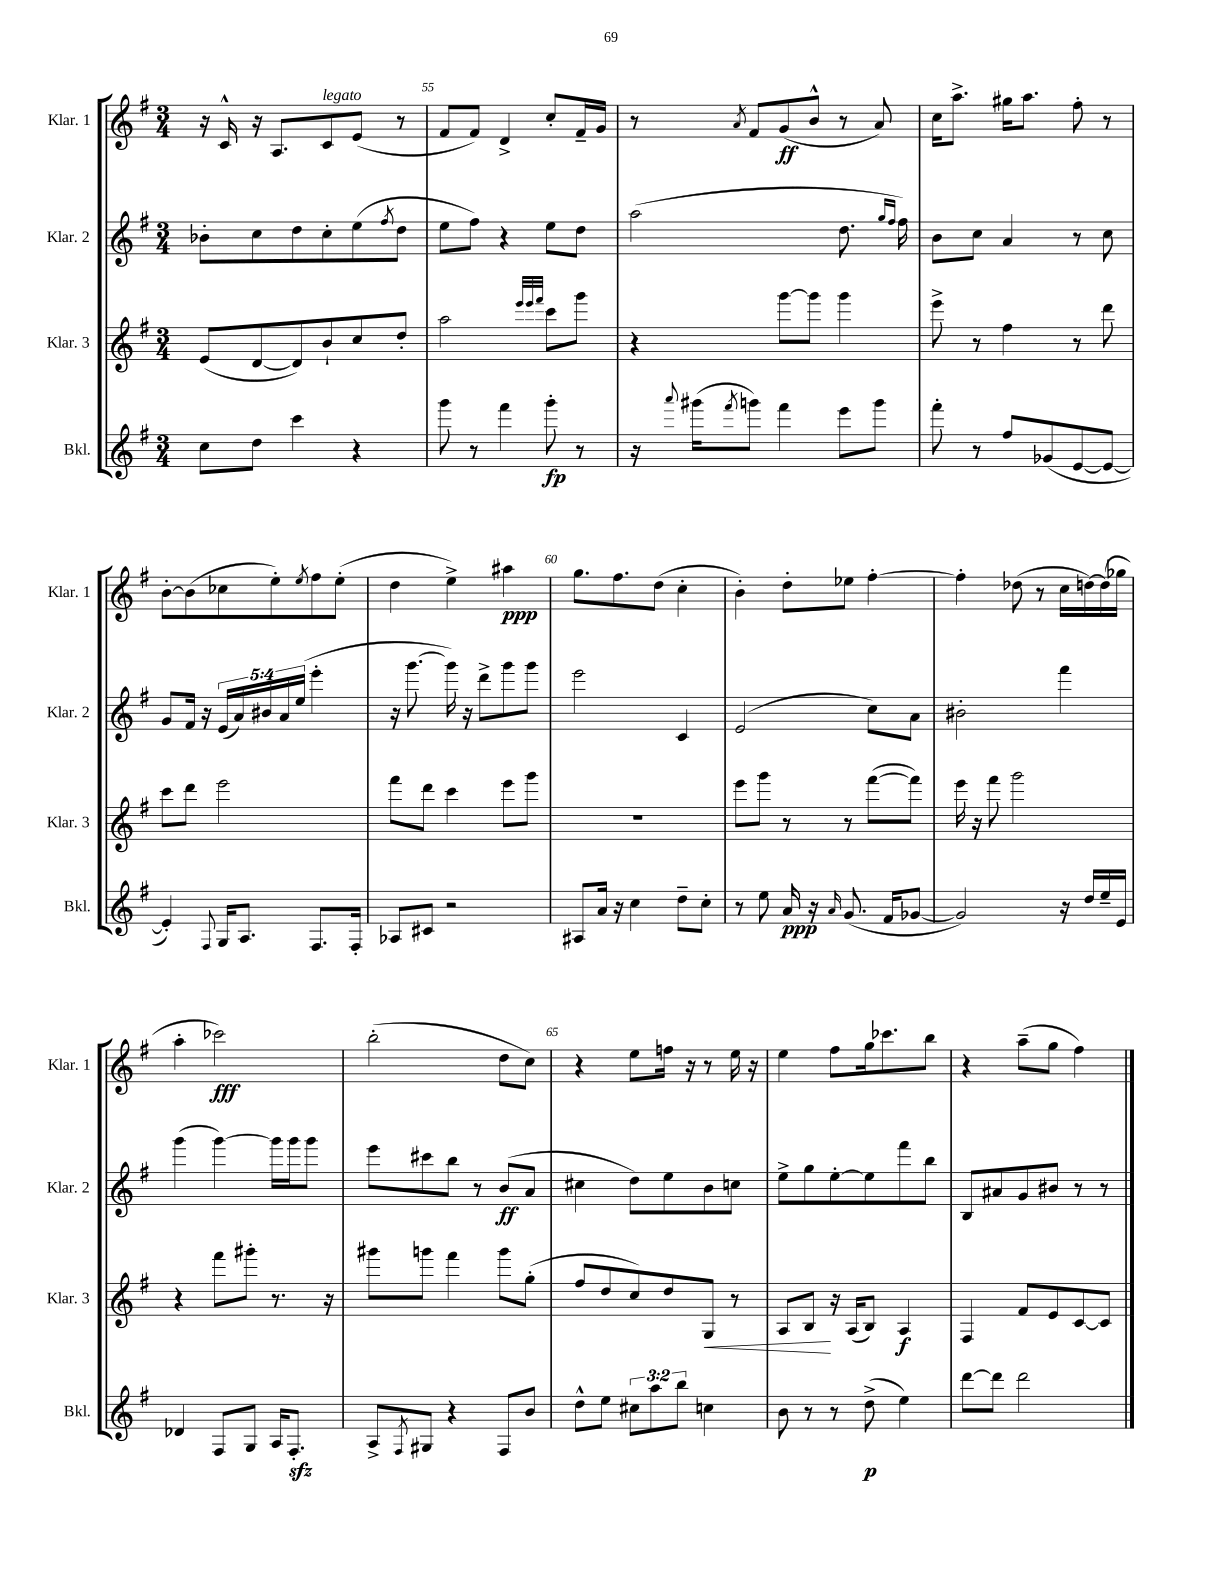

**kern	**kern	**kern	**kern
*staff4	*staff3	*staff2	*staff1
*clefG2	*clefG2	*clefG2	*clefG2
*k[f#]	*k[f#]	*k[f#]	*k[f#]
*M3/4	*M3/4	*M3/4	*M3/4
8cc\L	(8e/L	8b-'\L	16r
.	.	.	16c^^/
8dd\J	[8d/	8cc\	16r
.	.	.	8.A/L
4ccc\	8d/])	8dd\	.
.	8b`/	8cc'\	8c/
4r	8cc/	(8ee\	(8e/J
.	.	8qff#/	.
.	8dd'/J	8dd\J	8r
=	=	=	=
8ggg\	2aa\	8ee\L	8f#/L
8r	.	8ff#\J)	8f#/J)
4fff#\	.	4r	4d^/
.	32qqeee/LLL	.	.
.	32qqeee/	.	.
.	32qqfff#/JJJ	.	.
8ggg'\	8ccc\L	8ee\L	8cc'/L
8r	8ggg\J	8dd\J	16f#~/L
.	.	.	16g/JJ
=	=	=	=
16r	4r	(2aa\	8r
8qqaaa/	.	.	.
(16ggg#\LK	.	.	.
8qfff#/	.	.	8qa/
8ggg\J)	.	.	8f#/L
4fff#\	[8ggg\L	.	(8g/
.	8ggg\]J	.	8b^^/J
8eee\L	4ggg\	8.dd\	8r
8ggg\J	.	.	8a/)
.	.	16qqgg/LL	.
.	.	16qqff#/JJ	.
.	.	16ff#\)	.
=	=	=	=
8fff#'\	8eee^\	8b\L	16cc\LK
.	.	.	8.aa^\J
8r	8r	8cc\J	.
8ff#/L	4ff#\	4a/	16gg#\LK
.	.	.	8.aa\J
(8g-/	.	.	.
[8e/	8r	8r	8ff#'\
8e/_J	8ddd\	8cc\	8r
=	=	=	=
4e'/])	8ccc\L	8g/L	[8b'\L
.	8ddd\J	16f#/Jk	(8b\]
.	.	16r	.
8qqF#/	.	.	.
16G/LK	2eee\	(20e/LL	8cc-\
.	.	20a/)	.
8.A/J	.	.	.
.	.	20b#/	.
.	.	.	8ee'\)
.	.	20a/	.
.	.	(20ee/JJ	.
.	.	.	8qee/
8.F#/L	.	4eee'\	8ff#\
.	.	.	(8ee'\J
16F#'/Jk	.	.	.
=	=	=	=
8A-/L	8fff#\L	16r	4dd\
.	.	[8.ggg\	.
8c#/J	8ddd\J	.	.
2r	4ccc\	16ggg\])	4ee^\)
.	.	16r	.
.	.	8ddd^\L	.
.	8eee\L	8ggg\	4aa#\
.	8ggg\J	8ggg\J	.
=	=	=	=
8A#/L	2.r	2eee\	8.gg\L
16a/Jk	.	.	.
16r	.	.	8.ff#\
4cc\	.	.	.
.	.	.	(8dd\J
8dd~\L	.	4c/	4cc'\
8cc'\J	.	.	.
=	=	=	=
8r	8eee\L	(2e/	4b'\)
8ee\	8ggg\J	.	.
16a/	8r	.	8dd'\L
16r	.	.	.
16qqa/	.	.	.
(8.g/	8r	.	8ee-\J
.	([8fff#\L	8cc\L)	[4ff#'\
16f#/LK	.	.	.
[8g-/J	8fff#\]J)	8a\J	.
=	=	=	=
2g-/])	16eee\	2b#'\	4ff#'\]
.	16r	.	.
.	8fff#\	.	.
.	2ggg\	.	(8dd-\
.	.	.	8r
16r	.	4fff#\	16cc\LL
16dd/LL	.	.	[16dd\)
16ee~/	.	.	(16dd\]
16e/JJ	.	.	16gg-\JJ
=	=	=	=
4d-/	4r	(4ggg\	4aa'\
8F#/L	8fff#\L	[4ggg\)	2ccc-\)
8G/J	8ggg#'\J	.	.
16A/LK	8.r	16ggg\]LL	.
8.F#'/J	.	16ggg\J	.
.	.	8ggg\J	.
.	16r	.	.
=	=	=	=
8A^/L	8ggg#\L	8eee\L	(2bb'\
8qF#/	.	.	.
8G#/J	8ggg\J	8ccc#\	.
4r	4fff#\	8bb\J	.
.	.	8r	.
8F#/L	8ggg\L	(8b/L	8dd\L
8b/J	(8gg'\J	8a/J	8cc\J)
=	=	=	=
8dd^^\L	8ff#/L	4cc#\	4r
8ee\J	8dd/	.	.
12cc#\L	8cc/)	8dd\L)	8ee\L
12aa\	.	.	.
.	8dd/	8ee\	16ff\Jk
12bb\J	.	.	.
.	.	.	16r
4cc\	8G/J	8b\	8r
.	8r	8cc\J	16ee\
.	.	.	16r
=	=	=	=
8b\	8A/L	8ee^\L	4ee\
8r	8B/J	8gg\	.
8r	16r	[8ee'\	8ff#\L
.	(16A/LK	.	.
(8dd^\	8B/J)	8ee\]	16gg\k
.	.	.	8.ccc-\
4ee\)	4A/	8fff#\	.
.	.	8bb\J	8bb\J
=	=	=	=
[8ddd\L	4F#/	8B/L	4r
8ddd\]J	.	8a#/	.
2ddd\	8f#/L	8g/	(8aa~\L
.	8e/	8b#/J	8gg\J
.	[8c/	8r	4ff#\)
.	8c/]J	8r	.
==	==	==	==
*-	*-	*-	*-
